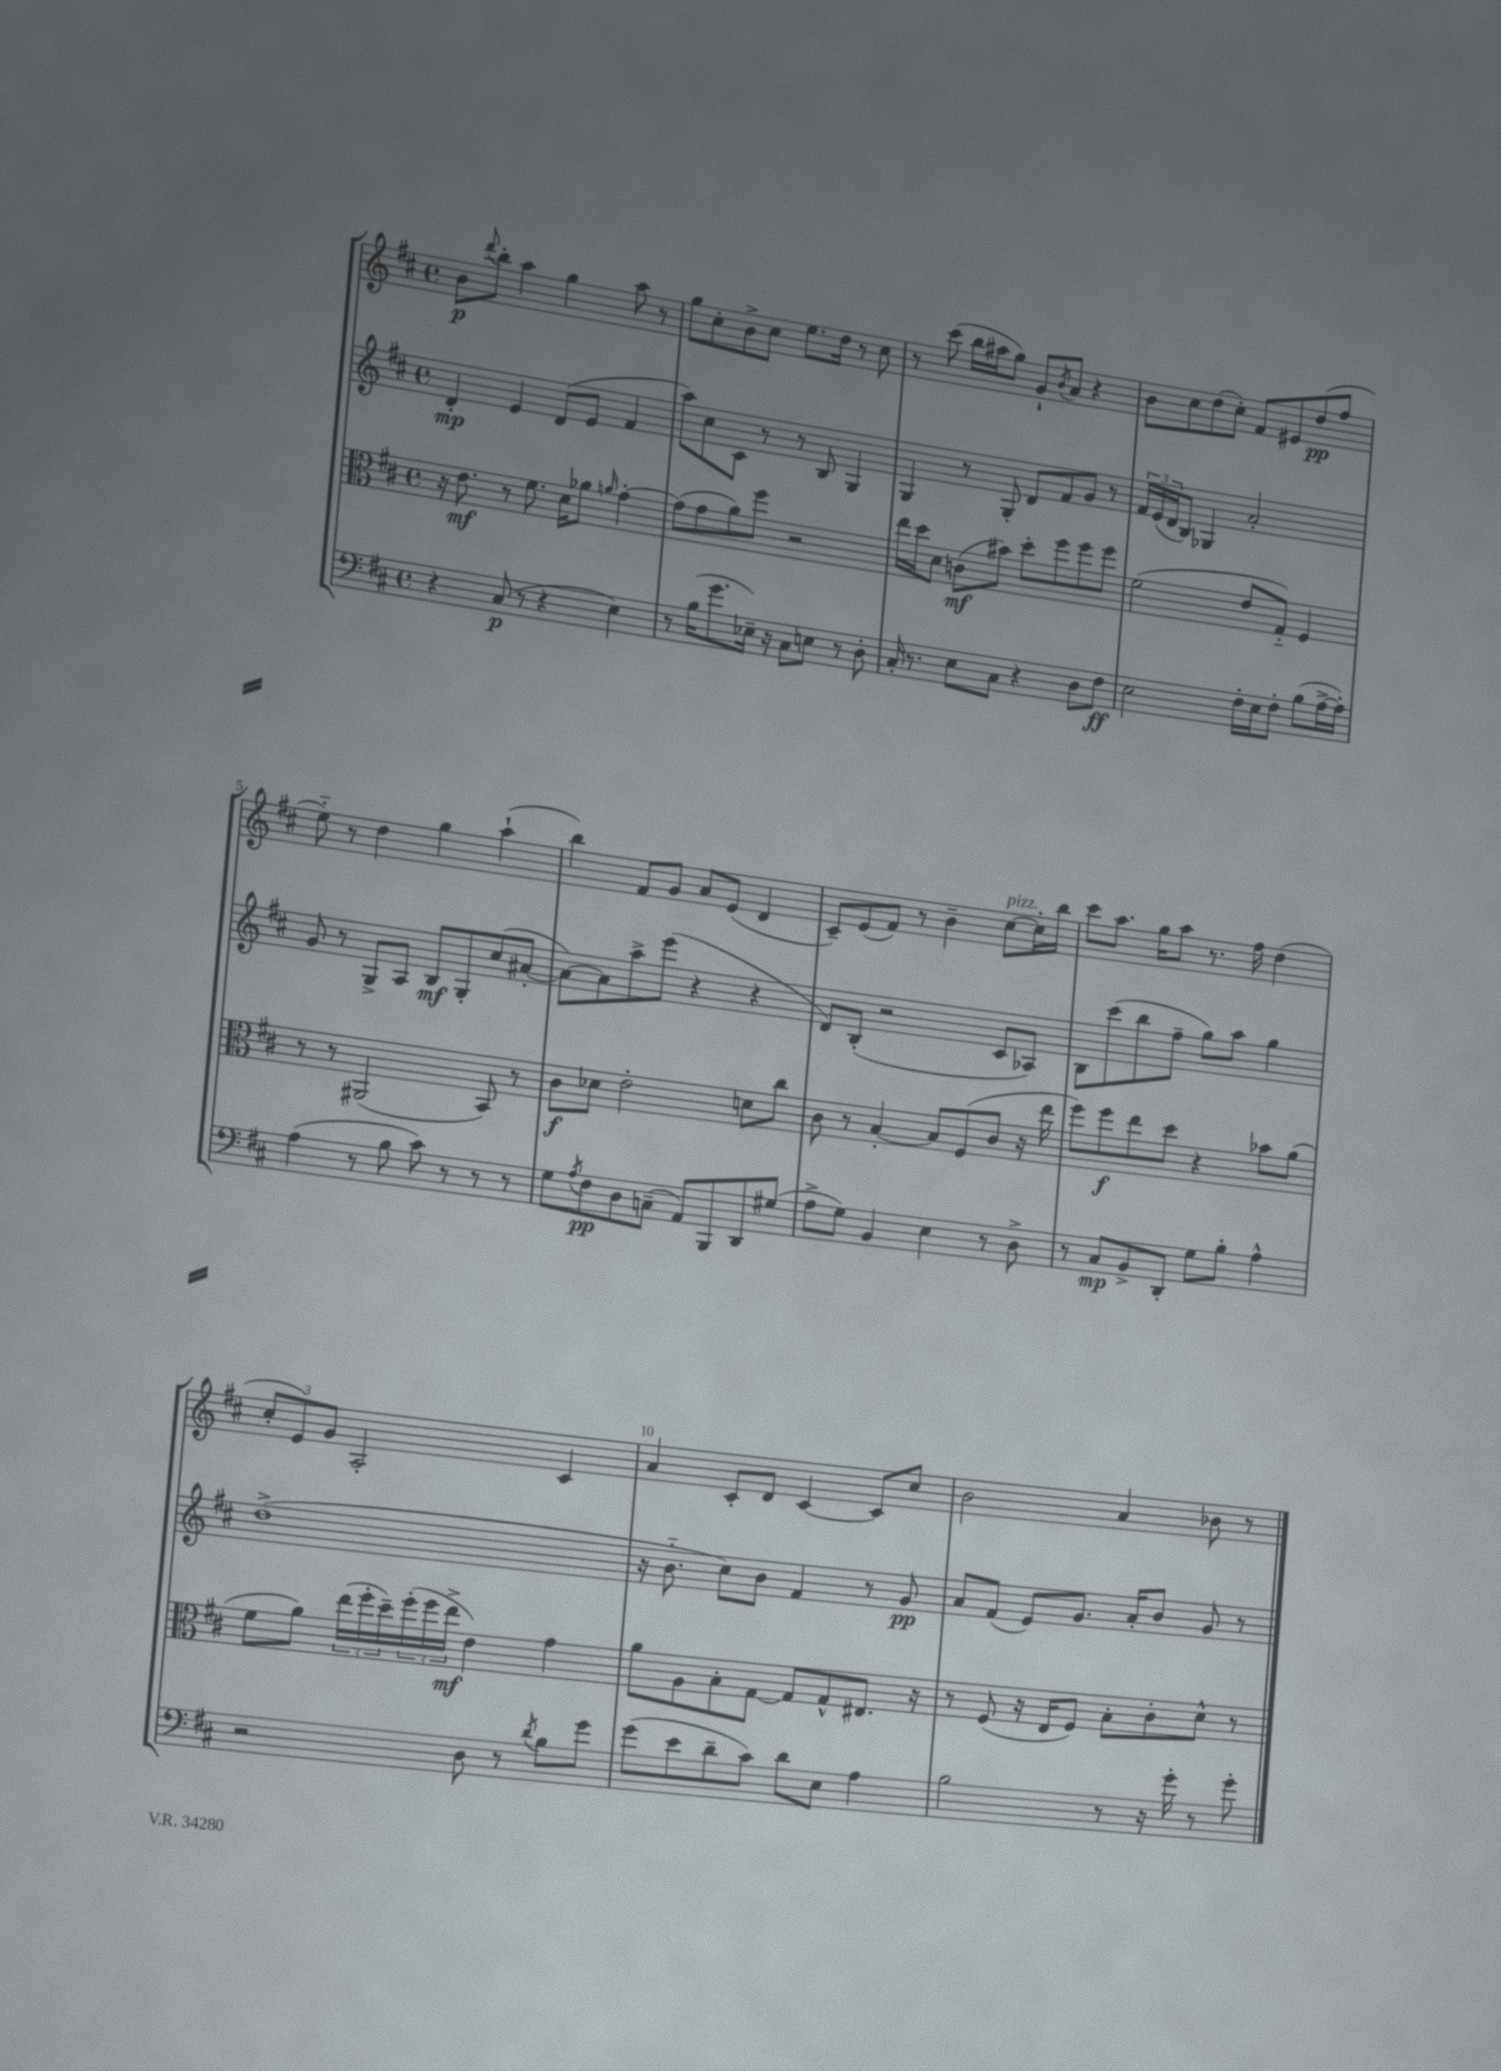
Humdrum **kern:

**kern	**kern	**kern	**kern
*staff4	*staff3	*staff2	*staff1
*clefF4	*clefC3	*clefG2	*clefG2
*k[f#c#]	*k[f#c#]	*k[f#c#]	*k[f#c#]
*M4/4	*M4/4	*M4/4	*M4/4
*met(c)	*met(c)	*met(c)	*met(c)
4r	16r	4d'	8b
.	8.e	.	.
.	.	.	8qqddd
.	.	.	8bb'
(8C#	8r	4e	4aa
8r	8.f#	.	.
4r	.	(8d	4gg
.	16d	.	.
.	8a-	8e	.
.	16qqa	.	.
4E)	[4g'	4f#	8aa
.	.	.	8r
=	=	=	=
8r	(8g]	8aa)	8gg
(16B	8g	8cc#	8cc#'
8.g	.	.	.
.	8a)	8c#	8b^
16E-~)	8ff#	8r	8cc#
16r	.	.	.
8C#	2r	8r	8.ee
8E	.	8B	.
.	.	.	16dd
8r	.	4G	8r
8D'	.	.	8cc#
=	=	=	=
16C#'	16ee	4G	8r
8.r	16dd	.	.
.	8d	.	(8ccc#
8E	(8c	8r	16bb
.	.	.	16aa#
8C#	8b#)	8G'	8gg)
4r	8dd'	8d	8g`
.	.	.	8qb
.	8ff#	8f#	8a
8D	8ff#	8g	4r
8F#	8ff#	8r	.
=	=	=	=
2E	(2f#	24f#	8b
.	.	(24e	.
.	.	24d	.
.	.	8B)	8cc#
.	.	4G-	(8dd
.	.	.	8cc#')
16F#'	8e	2a'	8f#
16E	.	.	.
8F#'	8G'~)	.	8e#
(8B	4F#	.	(8dd
[16A^	.	.	8ff#
16A'])	.	.	.
=	=	=	=
(4A	8r	8g	8ee'~)
.	8r	8r	8r
8r	(2AA#	8G^	4dd
8B	.	8A	.
8c#)	.	8B	4gg
8r	.	8G'	.
8r	8BB)	(8cc#	(4aa`
8r	8r	[8a#'	.
=	=	=	=
8G	8c#	8a#_)	4bb)
8qA	.	.	.
8F#	8d-	8a#]	.
8D	2e'	8aa^	8f#
(8C~	.	(8eee	8g
8AA)	.	4r	8a
8BBB	.	.	(8e
8DD	8d	4r	4d
(8G#	8cc#	.	.
=	=	=	=
8A^	8c#	8d)	8c#~)
8G)	8r	(8B'	(8e
4BB	[4B'	2r	8f#)
.	.	.	8r
4E	8B]	.	4b~
.	(8F#	.	.
8r	8c#	8c#	[8cc#
8D^	16r	8A-)	16cc#']
.	16ee	.	16bb
=	=	=	=
8r	8ff#)	8B	8ccc#
8C#	8ff#	(8ccc#	8.aa
8BB^	8ee	8bb	.
.	.	.	16gg
8DD'	8dd	8ff#~	8aa
8G	4r	8gg)	8.r
8B'	.	8aa	.
.	.	.	16ff#
4A^^	8b-	4gg	(4dd
.	(8a	.	.
=	=	=	=
2r	8f#	(1dd^	12cc#'
.	.	.	12e)
.	8a)	.	.
.	.	.	12g
.	(24ee	.	2A'
.	24ff#'	.	.
.	24dd~)	.	.
.	(24ff#'	.	.
.	24ff#	.	.
.	24ee^	.	.
8D	4e)	.	.
8r	.	.	.
8qd	.	.	.
8B	4g	.	4c#
8g	.	.	.
=	=	=	=
(8g	8a	16r	4a
.	.	8.b'~	.
8e	8A	.	.
8d~	8B'	8cc#)	8c#'
8c#)	[8G	8b	8d
8d	8G]	4f#	[4c#
8E	8G^^	.	.
4A	8.E#	8r	8c#]
.	.	8g	8cc#
.	16r	.	.
=	=	=	=
2B	8r	8a	2b
.	(8F#	(8f#	.
.	16r	8e)	.
.	16E	.	.
.	8F#)	8.g	.
8r	8B'	.	4a
.	.	16a'	.
16r	8c#'	8b	.
16g'	.	.	.
8r	8d^^	8g	8b-
8g'	8r	8r	8r
==	==	==	==
*-	*-	*-	*-
